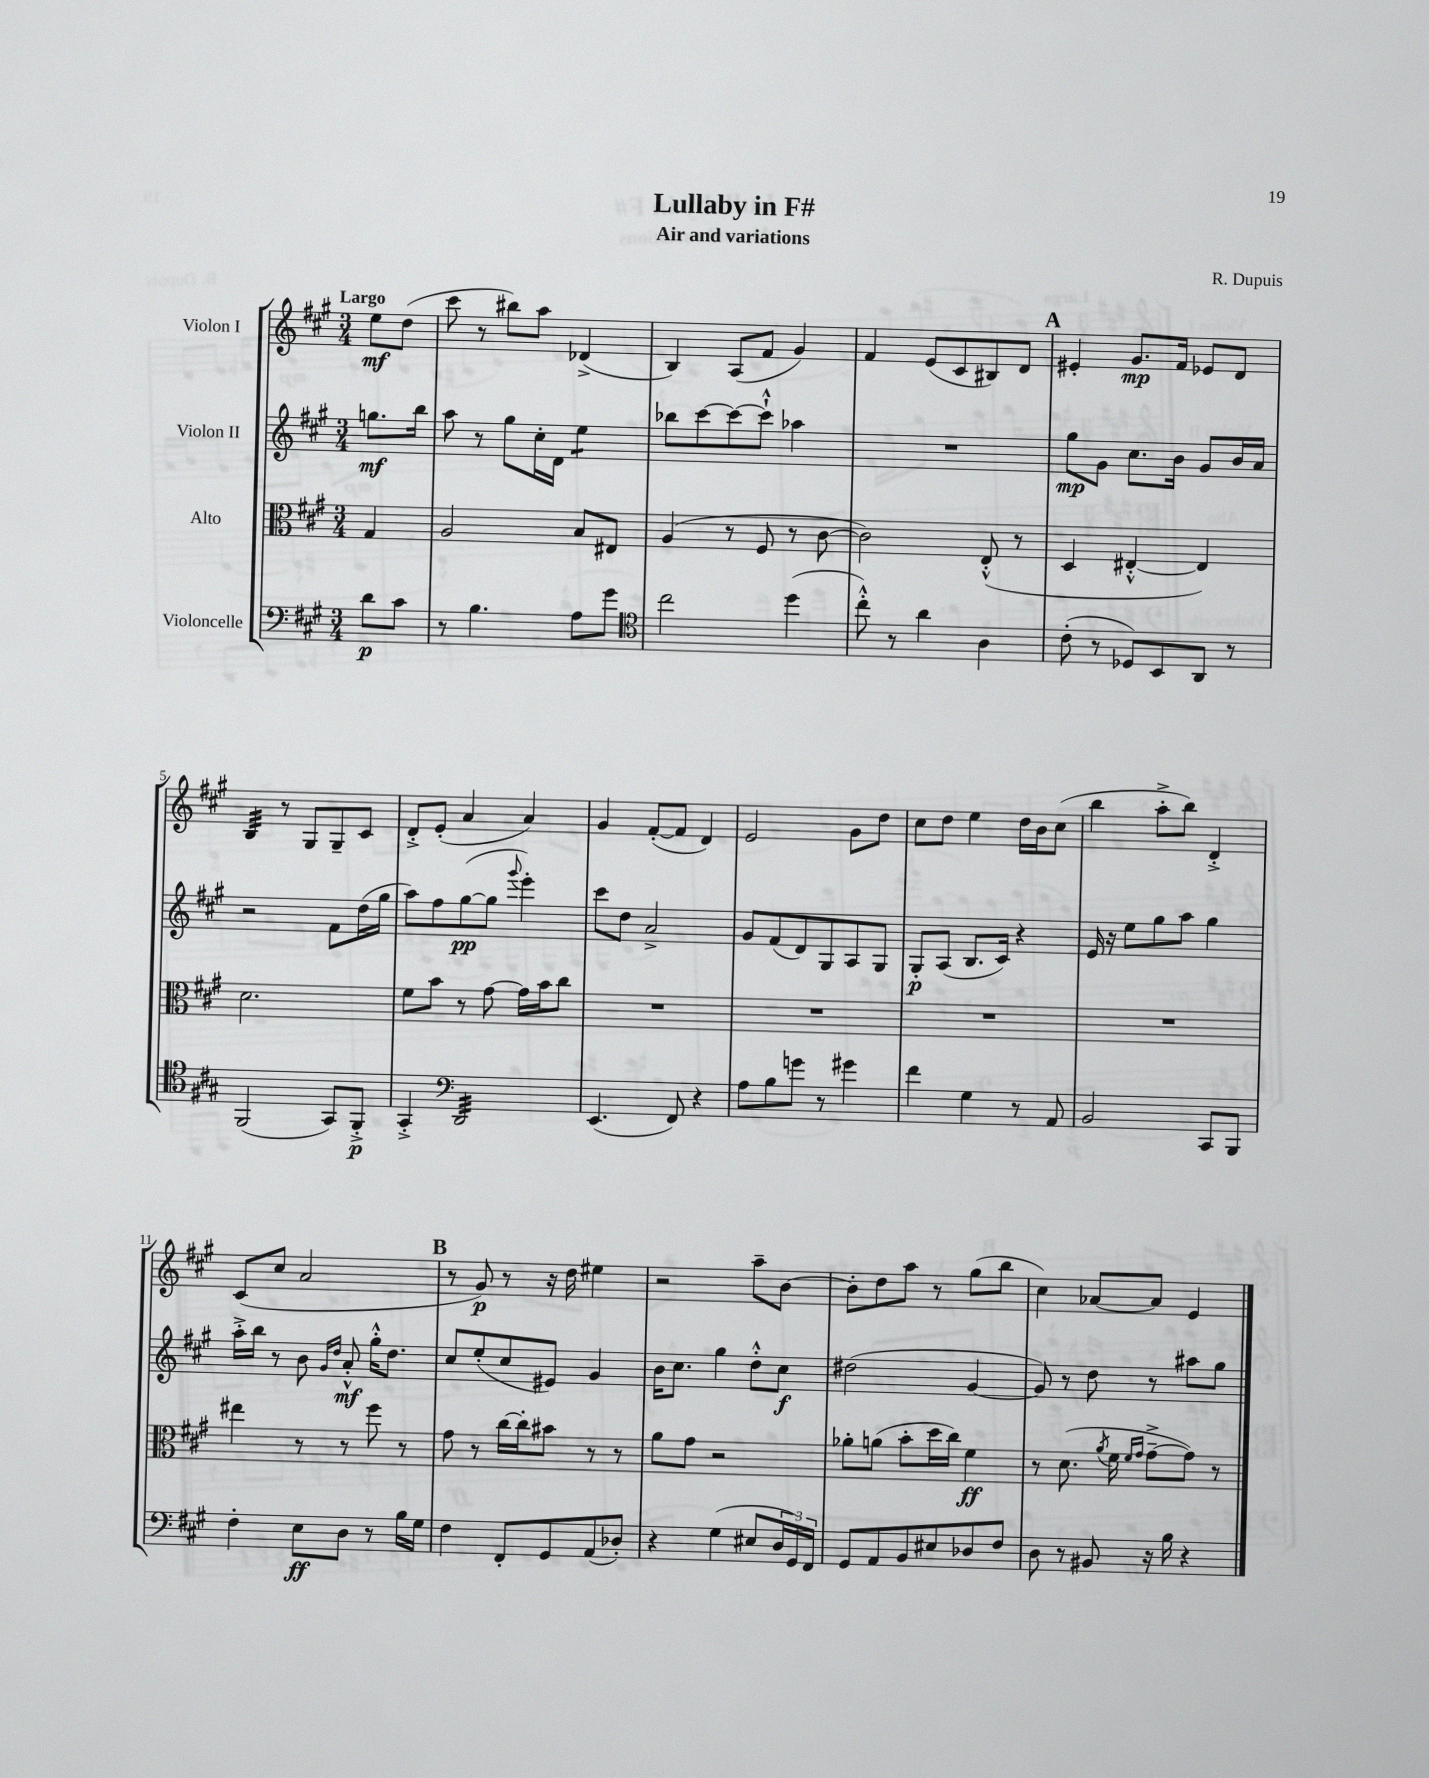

**kern	**kern	**kern	**kern
*staff4	*staff3	*staff2	*staff1
*clefF4	*clefC3	*clefG2	*clefG2
*k[f#c#g#]	*k[f#c#g#]	*k[f#c#g#]	*k[f#c#g#]
*M3/4	*M3/4	*M3/4	*M3/4
8d\L	4G#/	8.gg\L	8ee\L
8c#\J	.	.	(8dd\J
.	.	16bb\Jk	.
=	=	=	=
8r	2A/	8aa\	8ccc#\
4.B\	.	8r	8r
.	.	8gg#\L	8bb#\L)
.	.	16cc#'\L	8aa\J
.	.	16d\JJ	.
8A\L	8B/L	4ee\	(4d-^/
8g#\J	8E#/J	.	.
=	=	=	=
*clefC4	*	*	*
2cc#\	(4A/	8bb-\L	4B/)
.	.	[8ccc#\	.
.	8r	8ccc#\_	(8A/L
.	8F#/	8ccc#`^^\]J	8f#/J
(4dd\	8r	4aa-\	4g#/)
.	[8c#\	.	.
=	=	=	=
8cc#'^^\)	2c#\])	2.r	4f#/
8r	.	.	.
4a\	.	.	(8e/L
.	.	.	8c#/
4A\	(8E'^^/	.	8B#/)
.	8r	.	8d/J
=	=	=	=
(8c#'\	4D/	8gg#\L	4e#'/
8r	.	8g#\J	.
8D-/L)	[4E#'^^/	8.cc#\L	8.g#/L
8BB/	.	.	.
.	.	16b\Jk	16f#/Jk
8AA/J	4E#/])	8g#/L	8e-/L
8r	.	16b/L	8d/J
.	.	16a/JJ	.
=	=	=	=
(2FF#/	2.d\	2r	4B/
.	.	.	8r
.	.	.	8G#/L
8GG#/L)	.	8f#\L	8G#~/
8FF#'^/J	.	(16dd\L	8c#/J
.	.	16gg#\JJ	.
=	=	=	=
4GG#'^/	8f#\L	8aa\L)	8d'^/L
.	8b\J	8ff#\	(8e'/J
*clefF4	*	*	*
2DD/	8r	([8gg#\	4a/
.	[8g#\	8gg#\]J	.
.	.	8qqggg#/	.
.	16g#\]LL	4eee'\)	4a/)
.	16b\J	.	.
.	8cc#\J	.	.
=	=	=	=
(4.EE/	2.r	8ccc#\L	4g#/
.	.	8dd\J	.
.	.	2a^/	([8f#'/L
8FF#/)	.	.	8f#/]J
4r	.	.	4d/)
=	=	=	=
8A\L	2.r	8g#/L	2e/
8B\	.	(8f#/	.
8g\J	.	8d/)	.
8r	.	8G#/	.
4g#\	.	8A/	8g#\L
.	.	8G#/J	8dd\J
=	=	=	=
4f#\	2.r	8G#'/L	8cc#\L
.	.	(8A/J	8dd\J
4G#\	.	8.B/L	4ee\
.	.	16c#/Jk)	.
8r	.	4r	16dd\LL
.	.	.	16b\J
8AA/	.	.	(8cc#\J
=	=	=	=
2BB/	2.r	16e/	4bb\
.	.	16r	.
.	.	8ee\L	.
.	.	8gg#\	8aa'^\L
.	.	8aa\J	8bb\J)
8CC#/L	.	4gg#\	4d'^/
8BBB/J	.	.	.
=	=	=	=
4F#'\	4ee#\	16aa'^\LL	(8c#/L
.	.	16bb\JJ	.
.	.	8r	8cc#/J
8E\L	8r	8b\	2a/
.	.	16qqg#/LL	.
.	.	16qqdd/JJ	.
8D\J	8r	8a'^^/	.
8r	8ff#\	16gg#'^^\LK	.
.	.	8.dd\J	.
16B\LL	8r	.	.
16G#\JJ	.	.	.
=	=	=	=
4F#\	8g#\	8cc#/L	8r
.	8r	(8ee'/	8g#/)
8FF#'/L	[16cc#\LL	8cc#/	8r
.	16cc#'\]J	.	.
8GG#/	8b#\J	8e#/J)	16r
.	.	.	16dd\
(8AA/	8r	4g#/	4ee#\
8D-'/J)	8r	.	.
=	=	=	=
4r	8a\L	16b\LK	2r
.	.	8.cc#\J	.
.	8g#\J	.	.
(4G#\	2r	4gg#\	.
8E#/L	.	8dd'^^\L	8aa~\L
24D/L	.	8cc#\J	[8b\J
24GG#/)	.	.	.
24FF#/JJ	.	.	.
=	=	=	=
8GG#/L	8a-'\L	(2dd#\	8b'\]L
8AA/	(8a\J	.	8dd\
8BB/	8b'\L	.	8aa\J
8E#/	16dd\L	.	8r
.	16cc#\JJ)	.	.
8D-/	4f#\	[4g#/	(8gg#\L
8F#/J	.	.	8bb\J
=	=	=	=
8D\	8r	8g#/])	4cc#\)
8r	(8.d\	8r	.
8BB#/	.	8dd\	[8a-/L
.	8qa/	.	.
.	16f#\	.	.
.	16qqf#/LL	.	.
.	16qqg#/JJ	.	.
16r	[8g#~^\L	8r	8a-/]J
16B\	.	.	.
4r	8g#\]J)	8aa#\L	4e/
.	8r	8gg#\J	.
==	==	==	==
*-	*-	*-	*-
